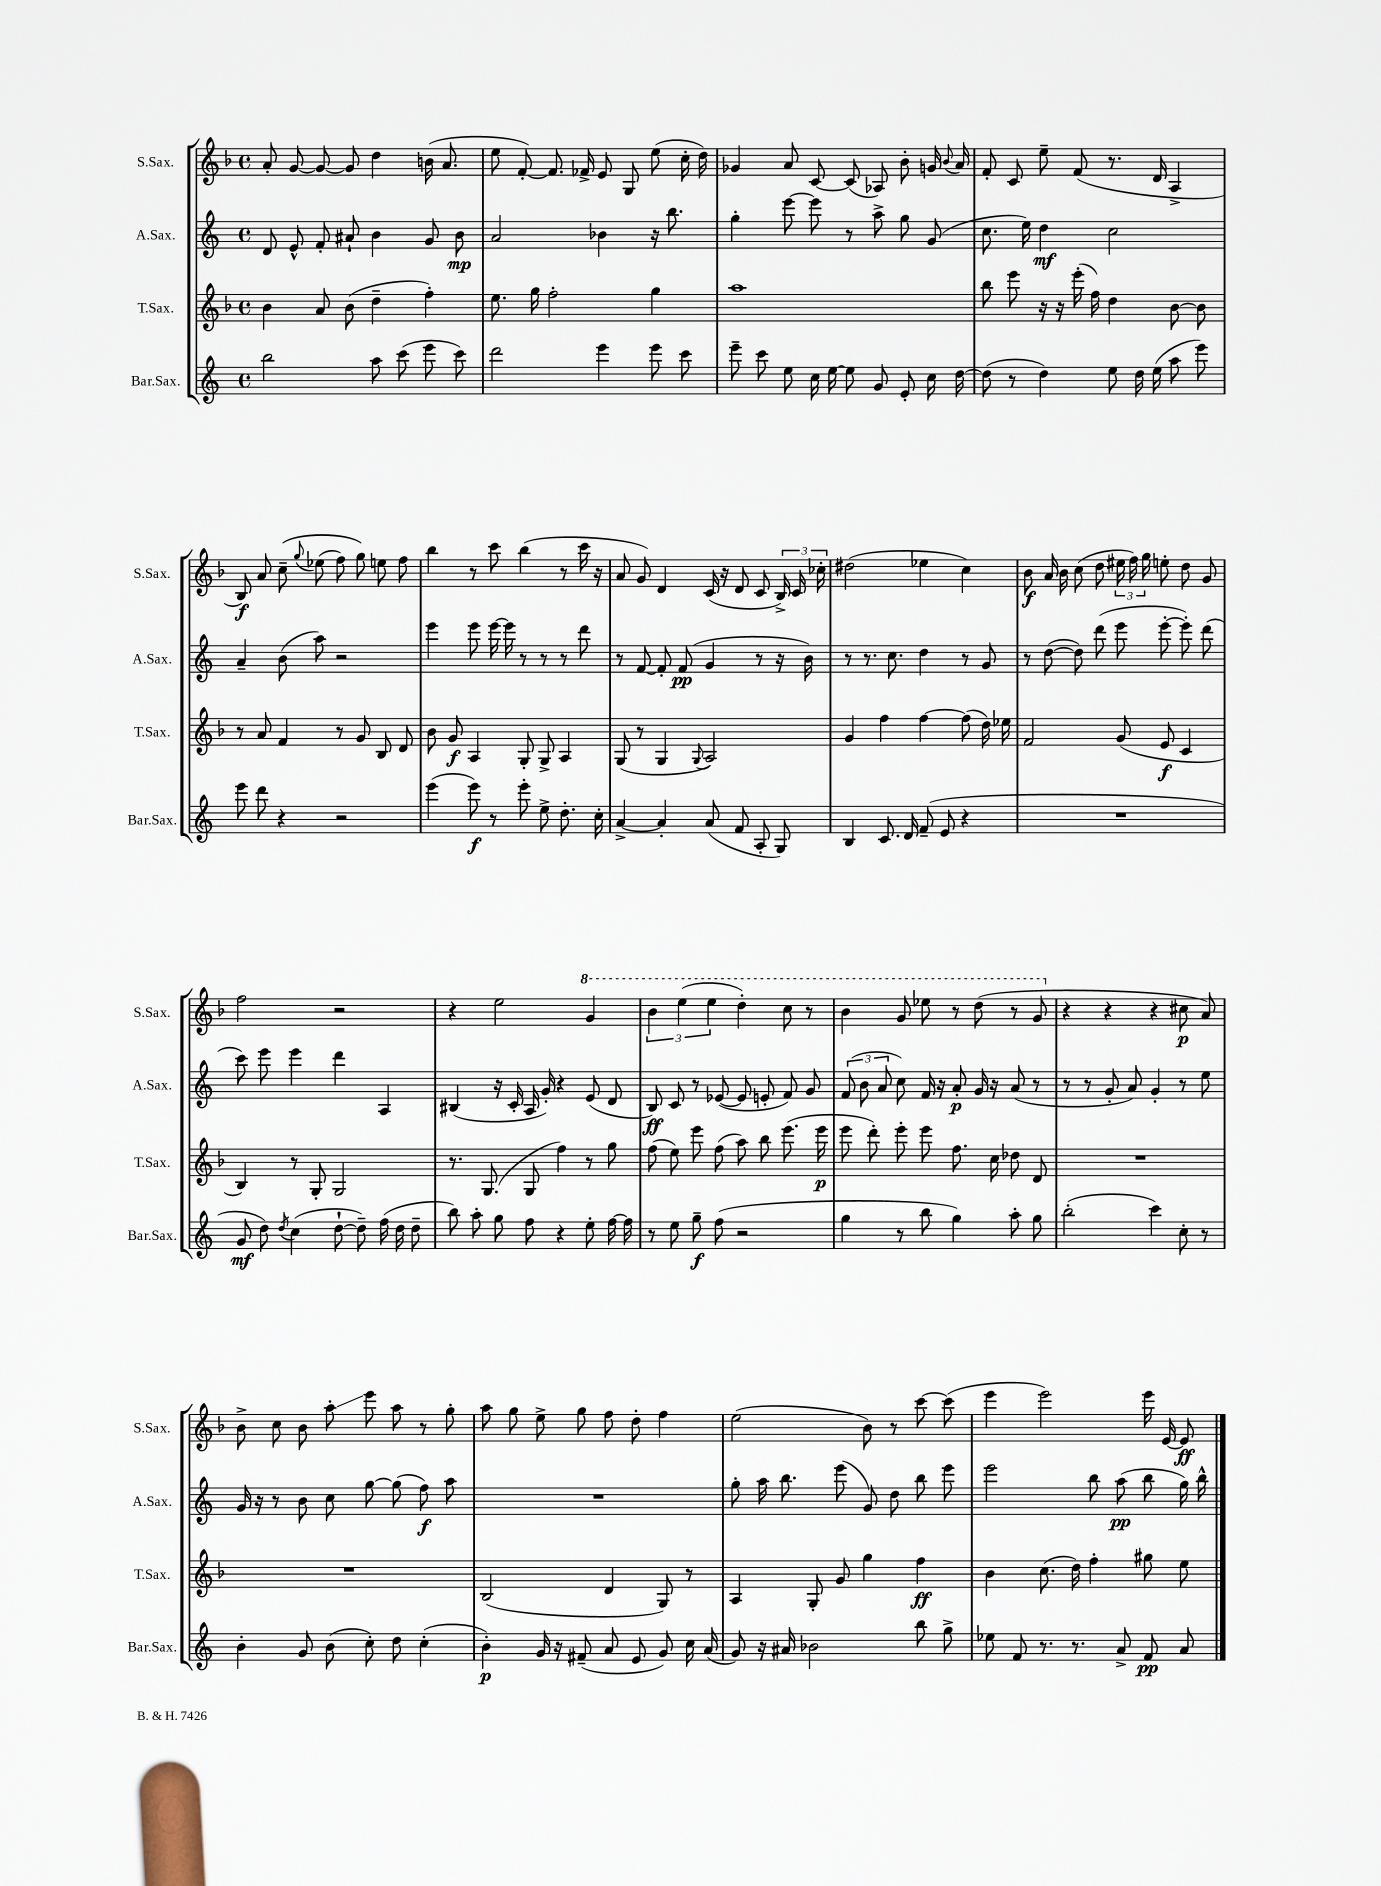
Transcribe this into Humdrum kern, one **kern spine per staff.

**kern	**kern	**kern	**kern
*staff4	*staff3	*staff2	*staff1
*clefG2	*clefG2	*clefG2	*clefG2
*k[]	*k[b-]	*k[]	*k[b-]
*M4/4	*M4/4	*M4/4	*M4/4
*met(c)	*met(c)	*met(c)	*met(c)
2bb	4b-	8d	8a'
.	.	8e^^	[8g
.	8a	8f'	8g_
.	(8b-	8a#`	8g]
8aa	4dd~	4b	4dd
(8ccc	.	.	.
8eee	4ff')	8g	(16b
.	.	.	8.a
8ccc)	.	8b	.
=	=	=	=
2ddd	8.ee	2a	8ee
.	.	.	[8f')
.	16gg	.	.
.	2ff'	.	8.f]
.	.	.	16f-^
4eee	.	4b-	8e
.	.	.	8G
8eee	4gg	16r	(8ee
.	.	8.bb	.
8ccc	.	.	16cc'
.	.	.	16dd)
=	=	=	=
8eee~	1aa	4gg'	4g-
8ccc	.	.	.
8ee	.	[8eee	8a
16cc	.	8eee]	[8c
[16ee	.	.	.
8ee]	.	8r	(8c]
8g	.	8aa^	8A-)
8e'	.	8gg	8b-'
16cc	.	(8g	16g
.	.	.	8qqb-
[16dd	.	.	16a
=	=	=	=
(8dd]	8bb-	8.cc	8f'
8r	8eee	.	8c
.	.	16ee)	.
4dd)	16r	4dd	8ee~
.	16r	.	.
.	(16eee'	.	(8f
.	16ff)	.	.
8ee	4dd	2cc	8.r
16dd	.	.	.
(16ee	.	.	16d
8aa	[8b-	.	4A^
8eee)	8b-]	.	.
=	=	=	=
8eee	8r	4a~	8B-)
8ddd	8a	.	8a
4r	4f	(8b	&(8cc~
.	.	.	8qqgg
.	.	8aa)	(8ee-
2r	8r	2r	8ff)
.	8g	.	8gg&)
.	8B-	.	8ee
.	8d	.	8ff
=	=	=	=
(4eee	8b-	4eee	4bb-
.	8g	.	.
8eee)	4A	8eee	8r
8r	.	[16eee	8ccc
.	.	16eee]	.
8eee'	8G'	8r	(4bb-
8ee^	8G^	8r	.
8.dd'	4A	8r	8r
.	.	8ddd	16ccc
16cc'	.	.	16r
=	=	=	=
[4a^	(8G	8r	8a
.	8r	[8f	8g)
4a']	4G	8f']	4d
.	.	(8f	.
.	8qqG	.	.
(8a	2A)	4g	(16c
.	.	.	16r
8f	.	.	8d
8A'	.	8r	8c
8G)	.	16r	24B-^)
.	.	.	24c
.	.	16b)	.
.	.	.	24cc-'
=	=	=	=
4B	4g	8r	(2dd#
.	.	8.r	.
8.c	4ff	.	.
.	.	8.cc	.
16d	.	.	.
(8f~	[4ff	4dd	4ee-
8e	.	.	.
4r	(8ff]	8r	4cc)
.	16dd)	8g	.
.	16ee-	.	.
=	=	=	=
1r	2f	8r	8b-
.	.	([8dd	16a
.	.	.	16b-
.	.	8dd])	(8cc
.	.	(8ddd	8dd
.	(8g	8eee	24ee#
.	.	.	24ff)
.	.	.	24gg
.	8e	[8eee'	8ee'
.	4c	8eee'])	8dd
.	.	(8ddd	8g
=	=	=	=
8g	4B-)	8ccc)	2ff
8dd)	.	8eee	.
8qdd	.	.	.
(4cc	8r	4eee	.
.	8G'	.	.
[8dd`	2G	4ddd	2r
8dd~])	.	.	.
(16ff	.	4A	.
16dd	.	.	.
8dd~	.	.	.
=	=	=	=
8bb)	8.r	(4B#	4r
8aa'	.	.	.
.	(8.G	.	.
8gg	.	16r	2ee
.	.	16c'	.
8ff	8G	16A	.
.	.	16g')	.
4r	4ff)	4r	.
8ee'	8r	(8e	4gg
[16ff	8gg	8d	.
16ff]	.	.	.
=	=	=	=
8r	(8ff	8B)	6bb-
8ee	8ee)	8c	.
.	.	.	(6eee
8gg~	8eee	8r	.
.	.	.	6eee
(8ff	(8ff	([8e-	.
2r	8aa)	8e-]	4ddd')
.	8bb-	8e'	.
.	(8.eee	8f)	8ccc
.	.	8g	8r
.	16eee	.	.
=	=	=	=
4gg	8eee	(12f	4bb-
.	.	12b	.
.	8ddd')	.	.
.	.	12a	.
8r	8eee'	8cc)	8gg
8bb	8eee	16f	8eee-
.	.	16r	.
4gg)	8.ff	8a'	8r
.	.	16g	(8ddd
.	16cc	16r	.
8aa'	8dd-	(8a	8r
8gg	8d	8r	8gg
=	=	=	=
(2bb'	1r	8r	4r
.	.	8r	.
.	.	8g'	4r
.	.	8a)	.
4ccc)	.	4g'	4r
8cc'	.	8r	8cc#
8r	.	8ee	8a)
=	=	=	=
4b'	1r	16g	8b-^
.	.	16r	.
.	.	8r	8cc
8g	.	8b	8b-
(8b	.	8cc	8aa'
8cc')	.	[8gg	8eee
8dd	.	(8gg]	8aa
(4cc'	.	8ff)	8r
.	.	8aa	8gg'
=	=	=	=
4b')	(2B-	1r	8aa
.	.	.	8gg
16g	.	.	8ee^
16r	.	.	.
(8f#~	.	.	8gg
8a	4d	.	8ff
8e	.	.	8dd'
8g)	8G)	.	4ff
16cc	8r	.	.
(16a	.	.	.
=	=	=	=
8g)	4A	8gg'	(2ee
16r	.	16aa	.
16a#	.	8.bb	.
2b-	8G'	.	.
.	8g	(8eee	.
.	4gg	8g)	8b-)
.	.	8dd	8r
8bb	4ff	8bb	[8ccc
8gg^	.	8eee	(8ccc]
=	=	=	=
8ee-	4b-	2eee	4eee
8f	.	.	.
8.r	(8.cc	.	2eee)
8.r	16dd)	.	.
.	4ff'	8bb	.
8a^	.	(8aa	.
8f	8gg#	8bb	16eee
.	.	.	[16e
8a	8ee	16gg)	8e]
.	.	16bb^^	.
==	==	==	==
*-	*-	*-	*-
